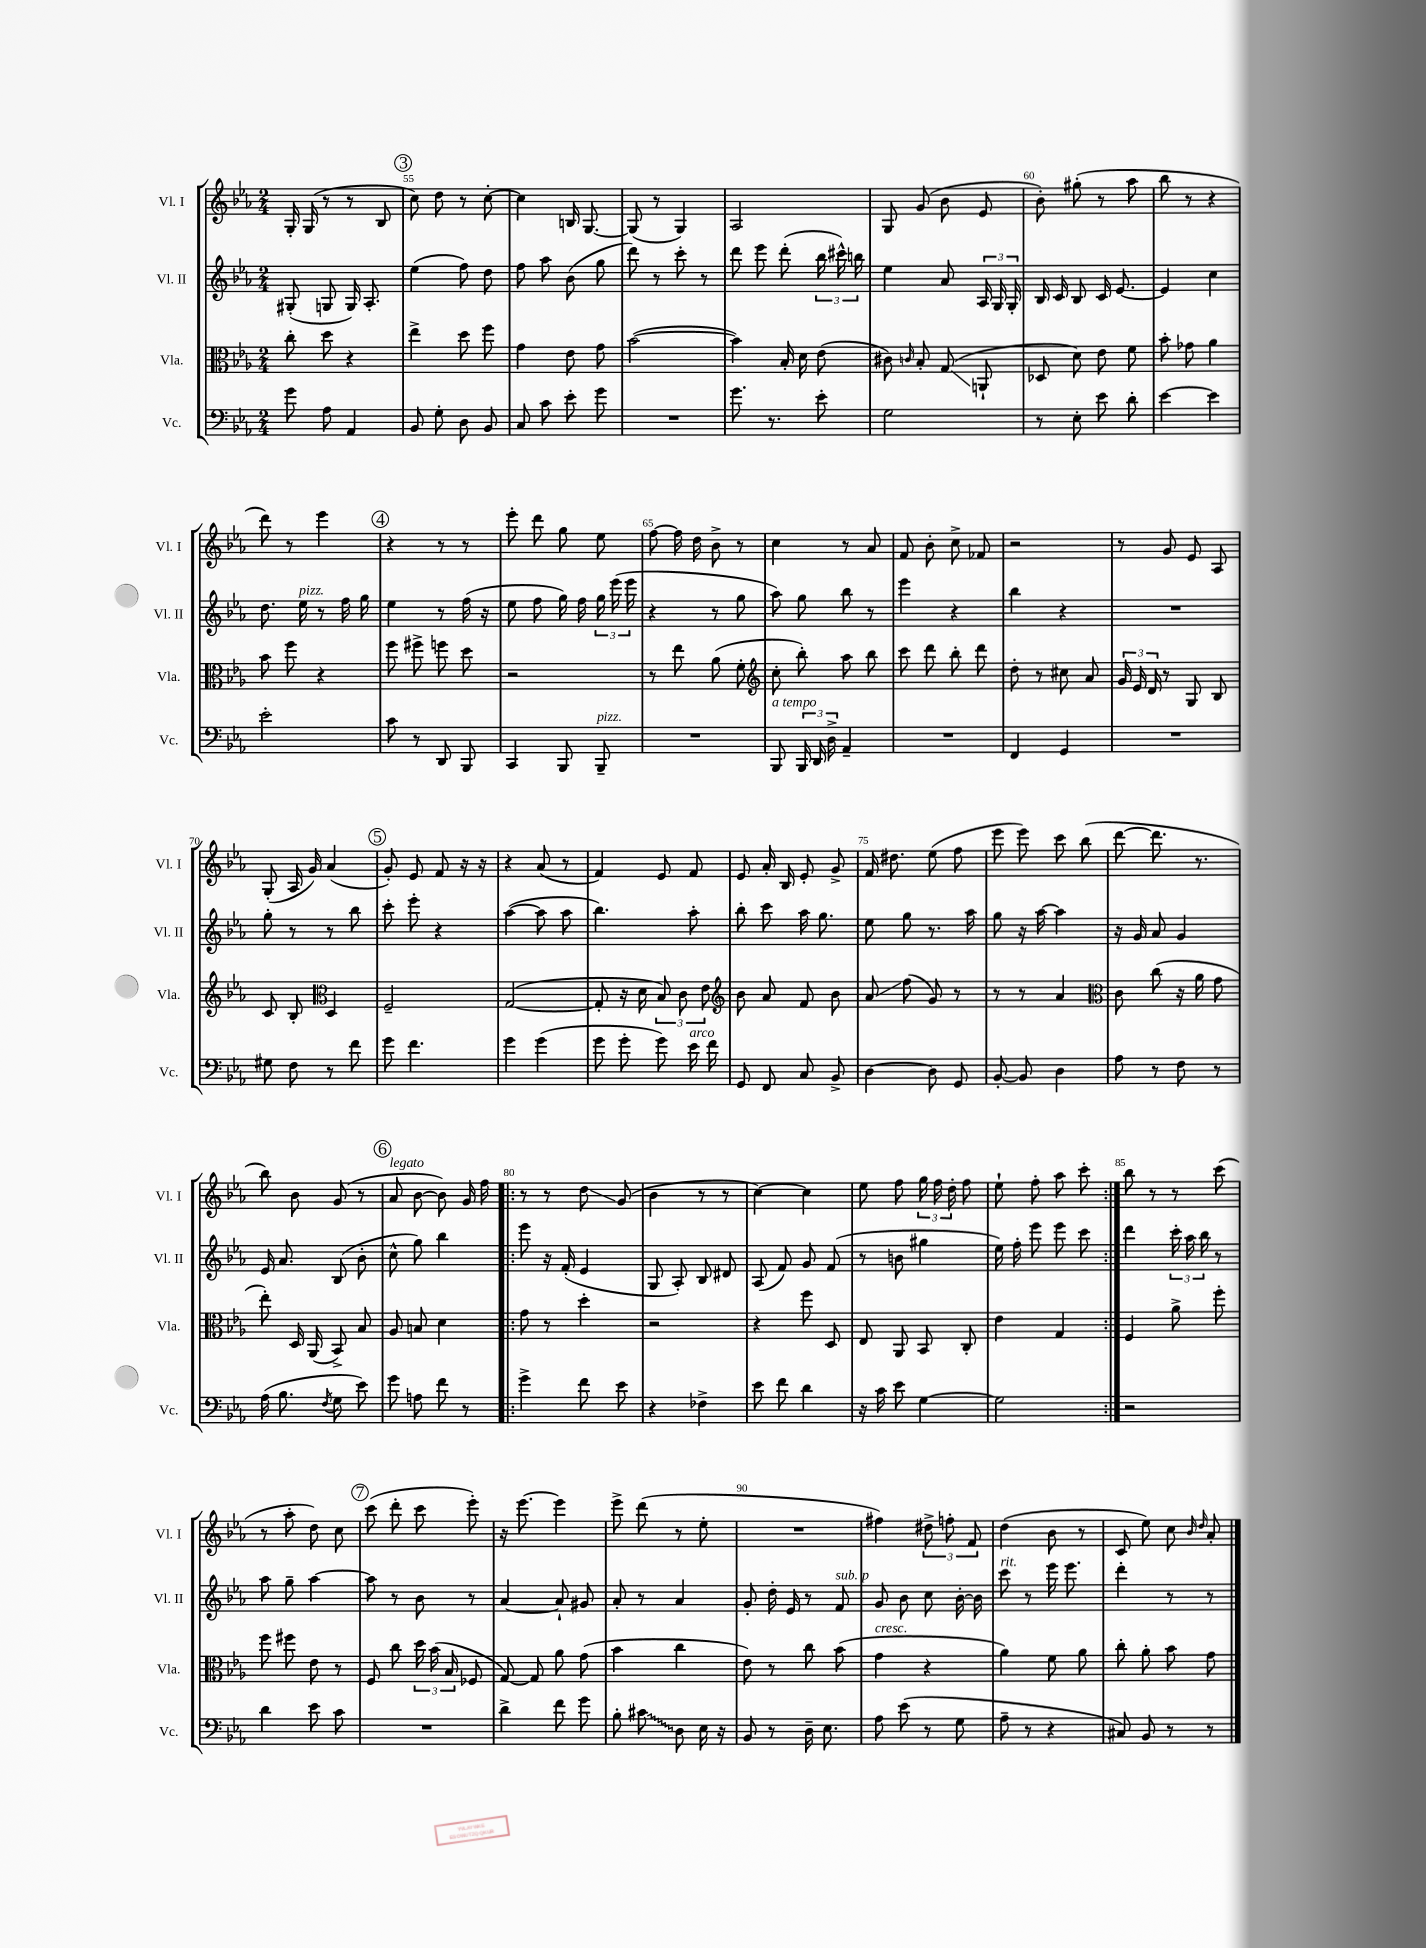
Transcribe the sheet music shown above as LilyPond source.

<<
\new StaffGroup <<
\new Staff = "s0" \with { instrumentName = "Vl. I" shortInstrumentName = "Vl. I" } {
    \clef treble \key ees \major \numericTimeSignature \time 2/4
    \autoBeamOff g16-. g16( r8 r8 bes8 |
    \mark \markup { \circle "3" } c''8) d''8 r8 c''8~-. |
    c''4 b16 g8.~ |
    g8( r8 g4) |
    aes2 |
    g8 g'8( bes'8 ees'8 |
    bes'8-.) gis''8-.( r8 aes''8 |
    bes''8 r8 r4 |
    d'''8) r8 ees'''4 |
    \mark \markup { \circle "4" } r4 r8 r8 |
    ees'''8-. d'''8 g''8 ees''8 |
    f''8~ f''16 d''16 bes'8-> r8 |
    c''4 r8 aes'8 |
    f'8 bes'8-. c''8-> fes'8 |
    r2 |
    r8 g'8 ees'8 aes8 |
    g8-.( aes16 g'16) aes'4( |
    \mark \markup { \circle "5" } g'8-.) ees'8 f'8 r16 r16 |
    r4 aes'8( r8 |
    f'4) ees'8 f'8 |
    ees'8 aes'16-. bes16 ees'8-. g'8-> |
    f'16 dis''8. ees''8( f''8 |
    ees'''8 ees'''8) c'''8 bes''8( |
    d'''8~ d'''8. r8. |
    bes''8) bes'8 g'8( r8 |
    \mark \markup { \circle "6" } aes'8^\markup { \italic "legato" } bes'8~ bes'8) g'16 f''16 |
    \repeat volta 2 { r8 r8 d''8\glissando g'8( |
    bes'4 r8 r8 |
    c''4~) c''4 |
    ees''8 f''8 \tuplet 3/2 { g''16 f''16 d''16-. } f''8 |
    ees''8-! f''8-. aes''8 c'''8-. | }
    bes''8 r8 r8 c'''8( |
    r8 aes''8-. d''8) c''8 |
    \mark \markup { \circle "7" } c'''8( d'''8-. c'''8 ees'''8-.) |
    r16 ees'''8.~ ees'''4 |
    ees'''8-> d'''8( r8 ees''8-. |
    R2 |
    fis''4) \tuplet 3/2 { dis''8-> f''8-. f'8 } |
    d''4( bes'8 r8 |
    c'8 ees''8) c''8 \grace { bes'16 d''16 } aes'8-. \bar "|." |
}
\new Staff = "s1" \with { instrumentName = "Vl. II" shortInstrumentName = "Vl. II" } {
    \clef treble \key ees \major \numericTimeSignature \time 2/4
    \autoBeamOff gis8-.( g8 g16) aes8.-. |
    \mark \markup { \circle "3" } ees''4( f''8) d''8 |
    f''8 aes''8 bes'8( g''8 |
    d'''8) r8 c'''8-. r8 |
    d'''8 ees'''8 d'''8-.( \tuplet 3/2 { bes''16 cis'''16-^) b''16 } |
    ees''4 aes'8 \tuplet 3/2 { aes16 g16 g16-. } |
    bes16 c'16 bes8 c'16 ees'8.~ |
    ees'4 c''4 |
    d''8. ees''16^\markup { \italic "pizz." } r8 f''16 g''16 |
    \mark \markup { \circle "4" } ees''4 r8 f''16( r16 |
    ees''8 f''8 g''16) f''16 \tuplet 3/2 { g''16 ees'''16( ees'''16 } |
    r4 r8 g''8 |
    aes''8) g''8 bes''8 r8 |
    ees'''4 r4 |
    bes''4 r4 |
    R2 |
    g''8-. r8 r8 bes''8 |
    \mark \markup { \circle "5" } c'''8-. ees'''8-. r4 |
    aes''4~( aes''8 aes''8 |
    bes''4.) aes''8-. |
    bes''8-. c'''8 aes''16 g''8. |
    ees''8 g''8 r8. aes''16 |
    g''8 r16 aes''16~ aes''4 |
    r16 g'16 aes'8 g'4 |
    ees'16 aes'8. bes8( bes'8-. |
    \mark \markup { \circle "6" } c''8-^ g''8) bes''4 |
    \repeat volta 2 { ees'''8 r16 f'16-.( ees'4 |
    g8 aes8-.) bes8 dis'8 |
    aes8( f'8) g'8 f'8( |
    r8 b'8 gis''4 |
    ees''16) f''16-. ees'''8 ees'''8 c'''8 | }
    d'''4 \tuplet 3/2 { c'''16-. aes''16 bes''16 } r8 |
    aes''8 g''8-- aes''4~ |
    \mark \markup { \circle "7" } aes''8 r8 bes'8 r8 |
    aes'4~ aes'8-! gis'8 |
    aes'8-. r8 aes'4 |
    g'8-. d''16-. ees'16 r8 f'8^\markup { \italic "sub. p" } |
    g'8 bes'8 c''8 bes'16~-. bes'16 |
    c'''8^\markup { \italic "rit." } r8 ees'''16 ees'''8. |
    d'''4-. r8 r8 \bar "|." |
}
\new Staff = "s2" \with { instrumentName = "Vla." shortInstrumentName = "Vla." } {
    \clef alto \key ees \major \numericTimeSignature \time 2/4
    \autoBeamOff c''8-. d''8 r4 |
    \mark \markup { \circle "3" } ees''4-> d''8 f''8 |
    g'4 ees'8 g'8 |
    bes'2~( |
    bes'4) bes16-. d'16 ees'8( |
    cis'8) \grace { c'16 } bes8-. g8\glissando( a,8-! |
    des8 d'8) ees'8 f'8 |
    bes'8-. ges'8 aes'4 |
    bes'8 f''8 r4 |
    \mark \markup { \circle "4" } f''8 fis''8-> f''8 d''8 |
    r2 |
    r8 ees''8 aes'8( f'8-. |
    \clef treble c''8-. bes''8-.) aes''8 bes''8 |
    c'''8 d'''8 bes''8-. d'''8 |
    d''8-. r8 cis''8 aes'8 |
    \tuplet 3/2 { g'16 ees'16 d'16 } r8 g8 bes8 |
    c'8 bes8-. \clef alto d4 |
    \mark \markup { \circle "5" } f2-- |
    g2~( |
    g8-. r16 d'16 \tuplet 3/2 { bes8) c'8 ees'8 } |
    \clef treble bes'8 aes'8 f'8 bes'8 |
    aes'8\glissando f''8( g'8) r8 |
    r8 r8 aes'4 |
    \clef alto c'8 c''8( r16 aes'16 g'8 |
    ees''8-.) d16 aes,16( bes,8->) bes8 |
    \mark \markup { \circle "6" } aes8 b8 d'4 |
    \repeat volta 2 { g'8 r8 d''4-. |
    r2 |
    r4 f''8 d8 |
    ees8 aes,8 bes,8 c8-. |
    ees'4 g4 | }
    f4 aes'8-> f''8-. |
    f''8 fis''8 ees'8 r8 |
    \mark \markup { \circle "7" } f8 c''8 \tuplet 3/2 { d''16 bes'16( bes16 } fes8 |
    g8~) g8 aes'8 g'8( |
    bes'4 c''4 |
    ees'8) r8 c''8 bes'8( |
    g'4^\markup { \italic "cresc." } r4 |
    aes'4) f'8 aes'8 |
    c''8-. aes'8-. bes'8 g'8 \bar "|." |
}
\new Staff = "s3" \with { instrumentName = "Vc." shortInstrumentName = "Vc." } {
    \clef bass \key ees \major \numericTimeSignature \time 2/4
    \autoBeamOff g'8 aes8 aes,4 |
    \mark \markup { \circle "3" } bes,8 g8-. d8 bes,8 |
    c8 c'8 ees'8-. g'8 |
    R2 |
    g'8. r8. ees'8-. |
    g2 |
    r8 ees8-. ees'8 d'8-. |
    ees'4~ ees'4 |
    ees'2-. |
    \mark \markup { \circle "4" } c'8 r8 d,8 bes,,8 |
    c,4 bes,,8 bes,,8--^\markup { \italic "pizz." } |
    R2 |
    bes,,8^\markup { \italic "a tempo" } \tuplet 3/2 { bes,,16 d,16 d16-> } aes,4-- |
    R2 |
    f,4 g,4 |
    R2 |
    gis8 f8 r8 f'8 |
    \mark \markup { \circle "5" } g'8 f'4. |
    g'4 g'4( |
    g'8 g'8-. g'8) ees'16^\markup { \italic "arco" } f'16 |
    g,8 f,8 c8 bes,8-> |
    d4~ d8 g,8 |
    bes,8~-. bes,8 d4 |
    aes8 r8 f8 r8 |
    aes16( bes8. \acciaccatura { f8 } g8 ees'8) |
    \mark \markup { \circle "6" } g'8 a8 f'8 r8 |
    \repeat volta 2 { g'4-> f'8 ees'8 |
    r4 fes4-> |
    ees'8 f'8 d'4 |
    r16 c'16 ees'8 g4~ |
    g2 | }
    r2 |
    d'4 ees'8 c'8 |
    \mark \markup { \circle "7" } R2 |
    d'4-> f'8 g'8 |
    bes8-. \once \override Glissando.style = #'zigzag cis'8\glissando d8 ees16 r16 |
    bes,8 r8 d16-- ees8. |
    aes8 ees'8( r8 g8 |
    aes8-- r8 r4 |
    cis8) bes,8 r8 r8 \bar "|." |
}
>>
>>
\layout { \context { \Score currentBarNumber = #54 \override BarNumber.break-visibility = ##(#f #t #t) barNumberVisibility = #(every-nth-bar-number-visible 5) } }
